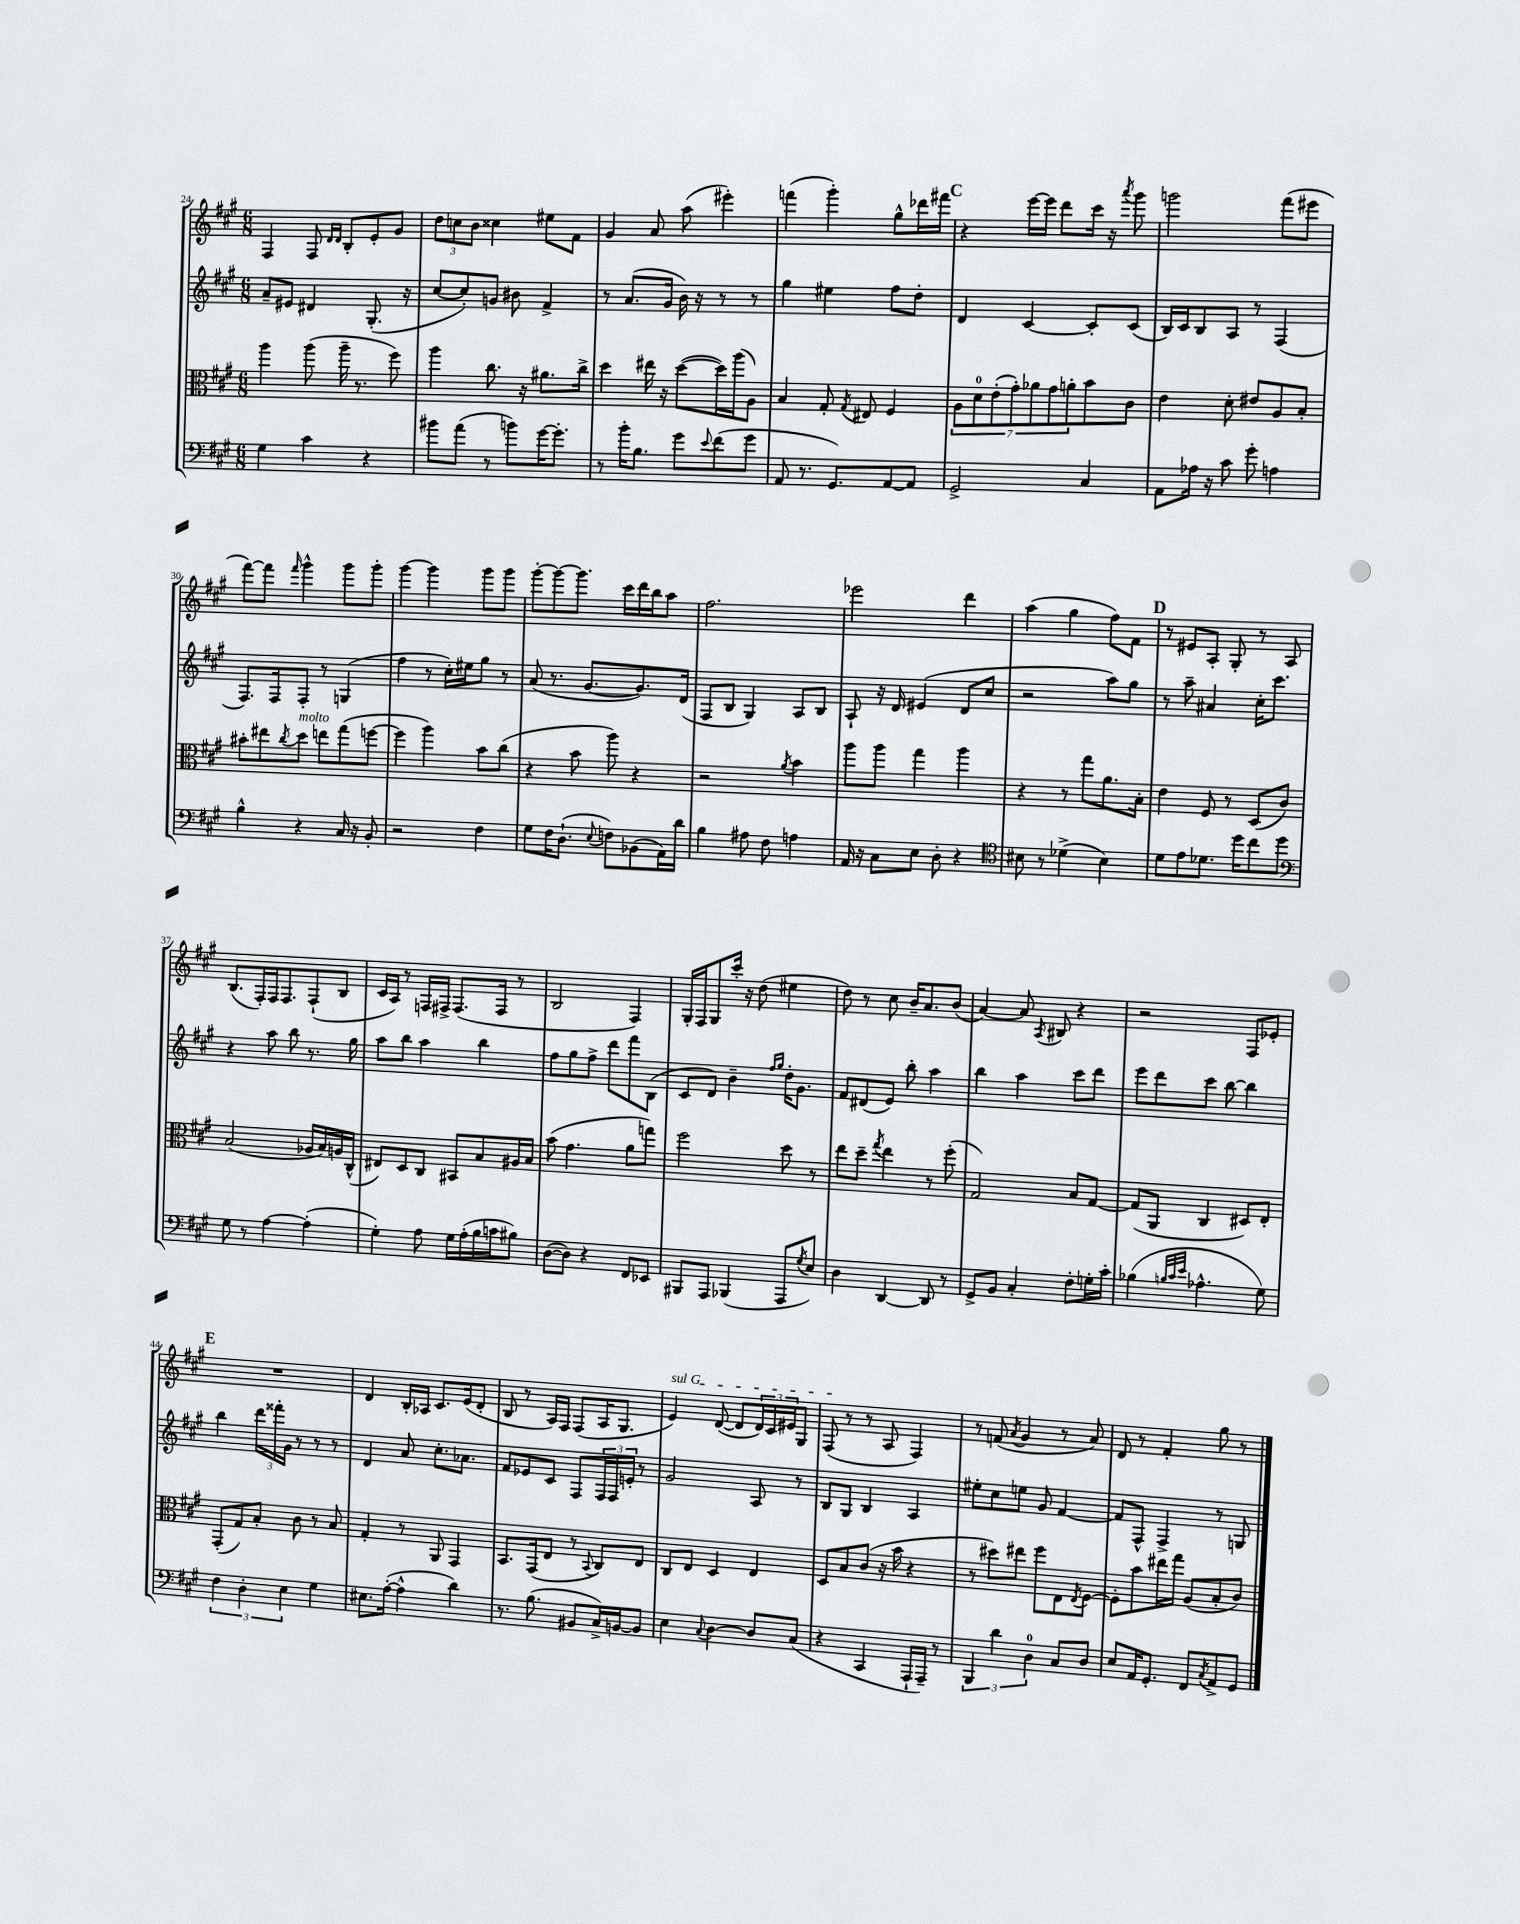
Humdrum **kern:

**kern	**kern	**kern	**kern
*part4	*part3	*part2	*part1
*staff4	*staff3	*staff2	*staff1
*clefF4	*clefC3	*clefG2	*clefG2
*k[f#c#g#]	*k[f#c#g#]	*k[f#c#g#]	*k[f#c#g#]
*M6/8	*M6/8	*M6/8	*M6/8
=24	=24	=24	=24
4G#\	4aa\	8a~/L	4F#/
.	.	8e#X/J	.
4c#\	(8aa\	4d#X/	8F#/
.	.	.	16qqd/LL
.	.	.	16qqd/JJ
.	16aa~\	.	8B'/L
.	8.r	.	.
4r	.	(8.G#'/	8e'/
.	8ff#\)	.	8g#/J
.	.	16r	.
=25	=25	=25	=25
8b#X\L	4aa\	[8cc#/L	12dd\L
.	.	.	12ccn\
(8a\J	.	8cc#'/])	.
.	.	.	12b\J
8r	8.cc#\	8gn/J	4cc##X\
8bn\L)	.	8b#X\	.
.	16r	.	.
[16g#\K	8.a#X\L	4f#^/	8ee#X\L
8.g#'\J]	.	.	.
.	.	.	8f#\J
.	16cc#^\Jk	.	.
=26	=26	=26	=26
8r	4dd\	8r	4g#/
16b'\KL	.	(8.a/L	.
8.B\J	.	.	.
.	16ee#X\	.	8a/
.	16r	16g#/Jk	.
8g#\L	([8dd\L	16b\)	(8aa\
.	.	16r	.
8qqe/	.	.	.
(8f#\	16dd\L])	8r	4eee#X'\)
.	(16aa\J	.	.
8g#\J	8A\J)	8r	.
=27	=27	=27	=27
8AA/	4B/	4gg#\	(4fffn\
8.r	.	.	.
.	8G#'/	4ee#X\	4ggg#'\)
8.GG#/L)	.	.	.
.	8qG#/	.	.
.	8E#X/	.	.
[8AA/	4F#/	8ff#\L	8gg#^^\L
8AA/J]	.	8dd'\J	16ddd-X\L
.	.	.	16fff#X\JJ
!!LO:REH:place=s1:t=C
=28	=28	=28	=28
2GG#^/	14A\L	4d/	4r
.	14d\	.	.
.	(14e'\	.	.
.	14g#'\)	.	.
.	.	[4c#/	[16eee\LL
.	14a-X\	.	.
.	.	.	16eee\JJ]
.	14g#\	.	.
.	.	.	8ddd\L
.	14an'\	.	.
4C#/	8b\	8c#'/L]	16ccc#\Jk
.	.	.	16r
.	.	.	8qaaa/
.	8c#\J	(8c#/J	8ggg#\
=29	=29	=29	=29
8AA\L	4e\	16B/LL)	2gggn\
.	.	16c#/J	.
16A-X\Jk	.	8B/	.
16r	.	.	.
8c#\	8d'\	8A/J	.
8g#'\	8e#X/L	8r	.
4An\	8A/	(4F#/	(8fff#\L
.	8B'/J	.	8eee#X\J
!!LO:LB:g=z
=30	=30	=30	=30
4B^^\	8b#X'\L	8.F#/L)	[8fff#\L)
.	8ee#X\	.	8fff#\J]
.	.	16F#/k	.
.	8qcc#/	.	16qqfff#/
!	!LO:TX:a:i:t=molto	!	!
4r	8dd\J	8F#'/J	4ggg#^^\
.	8een\L	8r	.
16C#/	(8gg#\	(4Gn/	8ggg#\L
16r	.	.	.
8BB'/	[8ffn\J	.	8ggg#'\J
=31	=31	=31	=31
2r	4ff\]	4ff#\	[4ggg#\
.	4aa\)	8r	4ggg#\]
.	.	16cc#'\LL)	.
.	.	16ee#X\J	.
4F#\	8b\L	8gg#\J	8ggg#\L
.	(8cc#\J	8r	8ggg#\J
=32	=32	=32	=32
8G#\L	4r	(8a/	[8ggg#'\L
16F#\K	.	8.r	8ggg#\_
(8.D`\J	.	.	.
.	8b\	.	8.ggg#\J]
.	.	[8.g#/L	.
8qqE/	.	.	.
8Fn\L)	8aa\)	.	.
.	.	.	16ccc#\LL
(8BB-X\	4r	8.g#/])	16ddd\
.	.	.	16bb\J
16AA\L)	.	.	8aa\J
16d\JJ	.	(16d/Jk	.
=33	=33	=33	=33
4B\	2r	8F#/L	2.ff#\
.	.	8B/J	.
8A#X\	.	4G#/)	.
8F#\	.	.	.
.	8qa/	.	.
4An\	4b\	8A/L	.
.	.	8B/J	.
=34	=34	=34	=34
16AA/	8aa\L	8A`/	2eee-X\
16r	.	.	.
8C#\L	8aa\J	16r	.
.	.	16d/	.
8E\J	4gg#\	(4e#X/	.
8D'\	.	.	.
4r	4aa\	8d/L	4ddd\
.	.	8cc#/J	.
=35	=35	=35	=35
*clefC4	*	*	*
8B#X\	4r	2r	(4aa\
8r	.	.	.
(4d-X^\	8r	.	4gg#\
.	8gg#\L	.	.
4B#\)	8.a\	8aa\L)	8ff#\L)
.	.	8gg#\J	8f#\J
.	16B'\Jk	.	.
!!LO:REH:place=s1:t=D
=36	=36	=36	=36
8d\L	4e\	8r	8r
8e\	.	8aa~\	8e#X/L
8.d-X\J	8F#/	4a#X/	8A'/J
.	8r	.	8G#'/
16dd\KL	.	.	.
8cc#\	(8D/L	16cc#'\KL	8r
.	.	8.ccc#\J	.
8dd\J	8c#/J)	.	8A/
!!LO:LB:g=z
=37	=37	=37	=37
*clefF4	*	*	*
8G#\	(2B/	4r	(8.B/L
8r	.	.	.
.	.	.	16F#'/L)
[4A\	.	8aa\	16F#/J
.	.	.	8.F#/
.	.	8bb\	.
(4A'\]	16A-X/LL	8.r	(8F#`/
.	16B/)	.	.
.	16An/	.	8B/J
.	(16C#^^/JJ	16gg#\	.
=38	=38	=38	=38
4G#'\)	8E#X/L)	8aa\L	16c#/LL
.	.	.	16A/JJ)
.	8D/	8bb\J	8r
8A\	8C#/J	4aa\	16Fn/LL
.	.	.	16F#X^/JJ
16G#\LL	8BB#X/L	.	(8.F#/L
(16A'\	.	.	.
16B\	8B/	4bb\	.
16cn\J	.	.	16F#/Jk
8B#X\J)	16A#X/L	.	8r
.	16B/JJ	.	.
=39	=39	=39	=39
([8D\L	(8b\	8ff#\L	2B/
8D\J])	4.g#\	8gg#\	.
4r	.	8ff#^\J	.
.	.	8ddd\L	.
8FF#/L	8a\L	8fff#\	4F#/)
8EE-X/J	8ggn\J)	(8B\J	.
=40	=40	=40	=40
8BBB#X/L	2ff#\	8c#/L	16G#'/LL
.	.	.	16F#/J
8AAA/J	.	8d/J)	8G#/
(4BBB-X/	.	4b~\	16ccc#'/Jk
.	.	.	16r
.	.	.	(8dd\
.	.	16qqff#/LL	.
.	.	16qqgg#/JJ	.
8AAA/L	8dd\	16dd'\KL	4ee#X\
.	.	8.g#\J	.
8qG#/	.	.	.
8E/J)	8r	.	.
=41	=41	=41	=41
4D\	8ee\L	8f#/L	8dd\)
.	8dd~\J	(8d#X/	8r
.	8qgg#/	.	.
[4DD/	4ee\	8e/J)	8cc#\
.	.	8bb'\	16b~/KL
.	.	.	8.a/
8DD/]	8r	4aa\	.
8r	(8ff#'\	.	(8b/J
=42	=42	=42	=42
8GG#^/L	2G#/)	4bb\	[4a/)
8BB/J	.	.	.
4C#'/	.	4aa\	8a/]
.	.	.	8qA/
.	.	.	8B#X/
8F#'\L	8B/L	8ccc#\L	4r
16Gn'\L	[8G#/J	8ddd\J	.
16c#'\JJ	.	.	.
=43	=43	=43	=43
(4B-X\	(8G#/L]	8eee\L	2r
.	8AA/J	8ddd\	.
32qqBn/LLL	.	.	.
32qqc#/	.	.	.
32qqe/JJJ	.	.	.
4.A-X^^\	4C#/	8ccc#\J	.
.	.	[8bb\	.
.	8D#X/L)	4bb\]	8F#/L
8G#\)	8E'/J	.	8e-X'/J
!!LO:LB:g=z
!!LO:REH:place=s1:t=E
=44	=44	=44	=44
6F#\	(8GG#'/L	4bb\	2.r
.	8G#/)	.	.
6D'\	.	.	.
.	8B'/J	24ddd\LL	.
.	.	24fff##X'\	.
6E\	.	24g#\JJ	.
.	8c#\	8r	.
4G#\	8r	8r	.
.	8B/	8r	.
=45	=45	=45	=45
8.E#X\L	4G#'/	4d/	4d/
([16A'\Jk	.	.	.
4A^^\]	8r	8a/	16B'/LL
.	.	.	16A-X/JJ
.	8AA/	8.cc#'\L	8.c#/L
4d\)	4GG#/	.	.
.	.	8.a-X\J	(16e/k
.	.	.	8d'/J
=46	=46	=46	=46
8.r	8.BB/L	8f#/L	8B/
.	.	8e-X/	8r
(8.B\	(16GG#/k	.	.
.	8E/J	8c#/J	16A/LL)
.	.	.	16F#/JJ
8BB#X/L	8r	8F#/L	(8F#/L
.	8qqBB/	.	.
16C#^/L)	8C#/L)	24F#/L	16A/K
.	.	24F#/	.
[16BBn/J	.	.	8.G#/J
.	.	24en'/JJ	.
8BB/J]	8E/J	8r	.
=47	=47	=47	=47
!	!	!	!LO:TX:a:i:t=sul G
4E\	8C#/L	2g#/	4e/)
.	8E/J	.	.
8qqC#/	.	.	.
[4D\	4D/	.	([8d/
.	.	.	8d/L]
8D/L]	4E/	8A/	24d/L)
.	.	.	24c#/
.	.	.	24e#X/J
(8C#/J	.	8r	8G#/J
=48	=48	=48	=48
4r	8D/L	8B/L	(8F#/
.	8B/	8G#/J	8r
4CC#/	(8c#/J	4B/	8r
.	16r	.	8A/
.	16b\	.	.
16AAA`/LL	4r	4A/	4F#/)
16AAA~/JJ)	.	.	.
8r	.	.	.
=49	=49	=49	=49
6BBB/	8r	8ee#X'\L	8r
.	8dd#X\L)	8cc#\	(8fn/
6d\	.	.	.
.	.	.	8qa/
.	8ee#X\J	8een\J	4g#/
6D\	.	.	.
.	8ff#\L	8g#/	.
8C#/L	8E\	[4f#/	8r
.	8qE/	.	.
8D/J	[8F#\J	.	8a/)
=50	=50	=50	=50
8E/L	8F#'\L]	8f#/L]	8d/
16AA/K	8b\	8F#^^/J	8r
8.GG#'/J	.	.	.
.	16ee#X\L	4F#^/	4f#'/
.	16gg#\JJ	.	.
8FF#/L	(8A/L	.	.
8qC#/	.	.	.
8AA^/	8B'/	8r	8gg#\
8GG#/J	8c#/J)	8Gn/	8r
==	==	==	==
*-	*-	*-	*-
